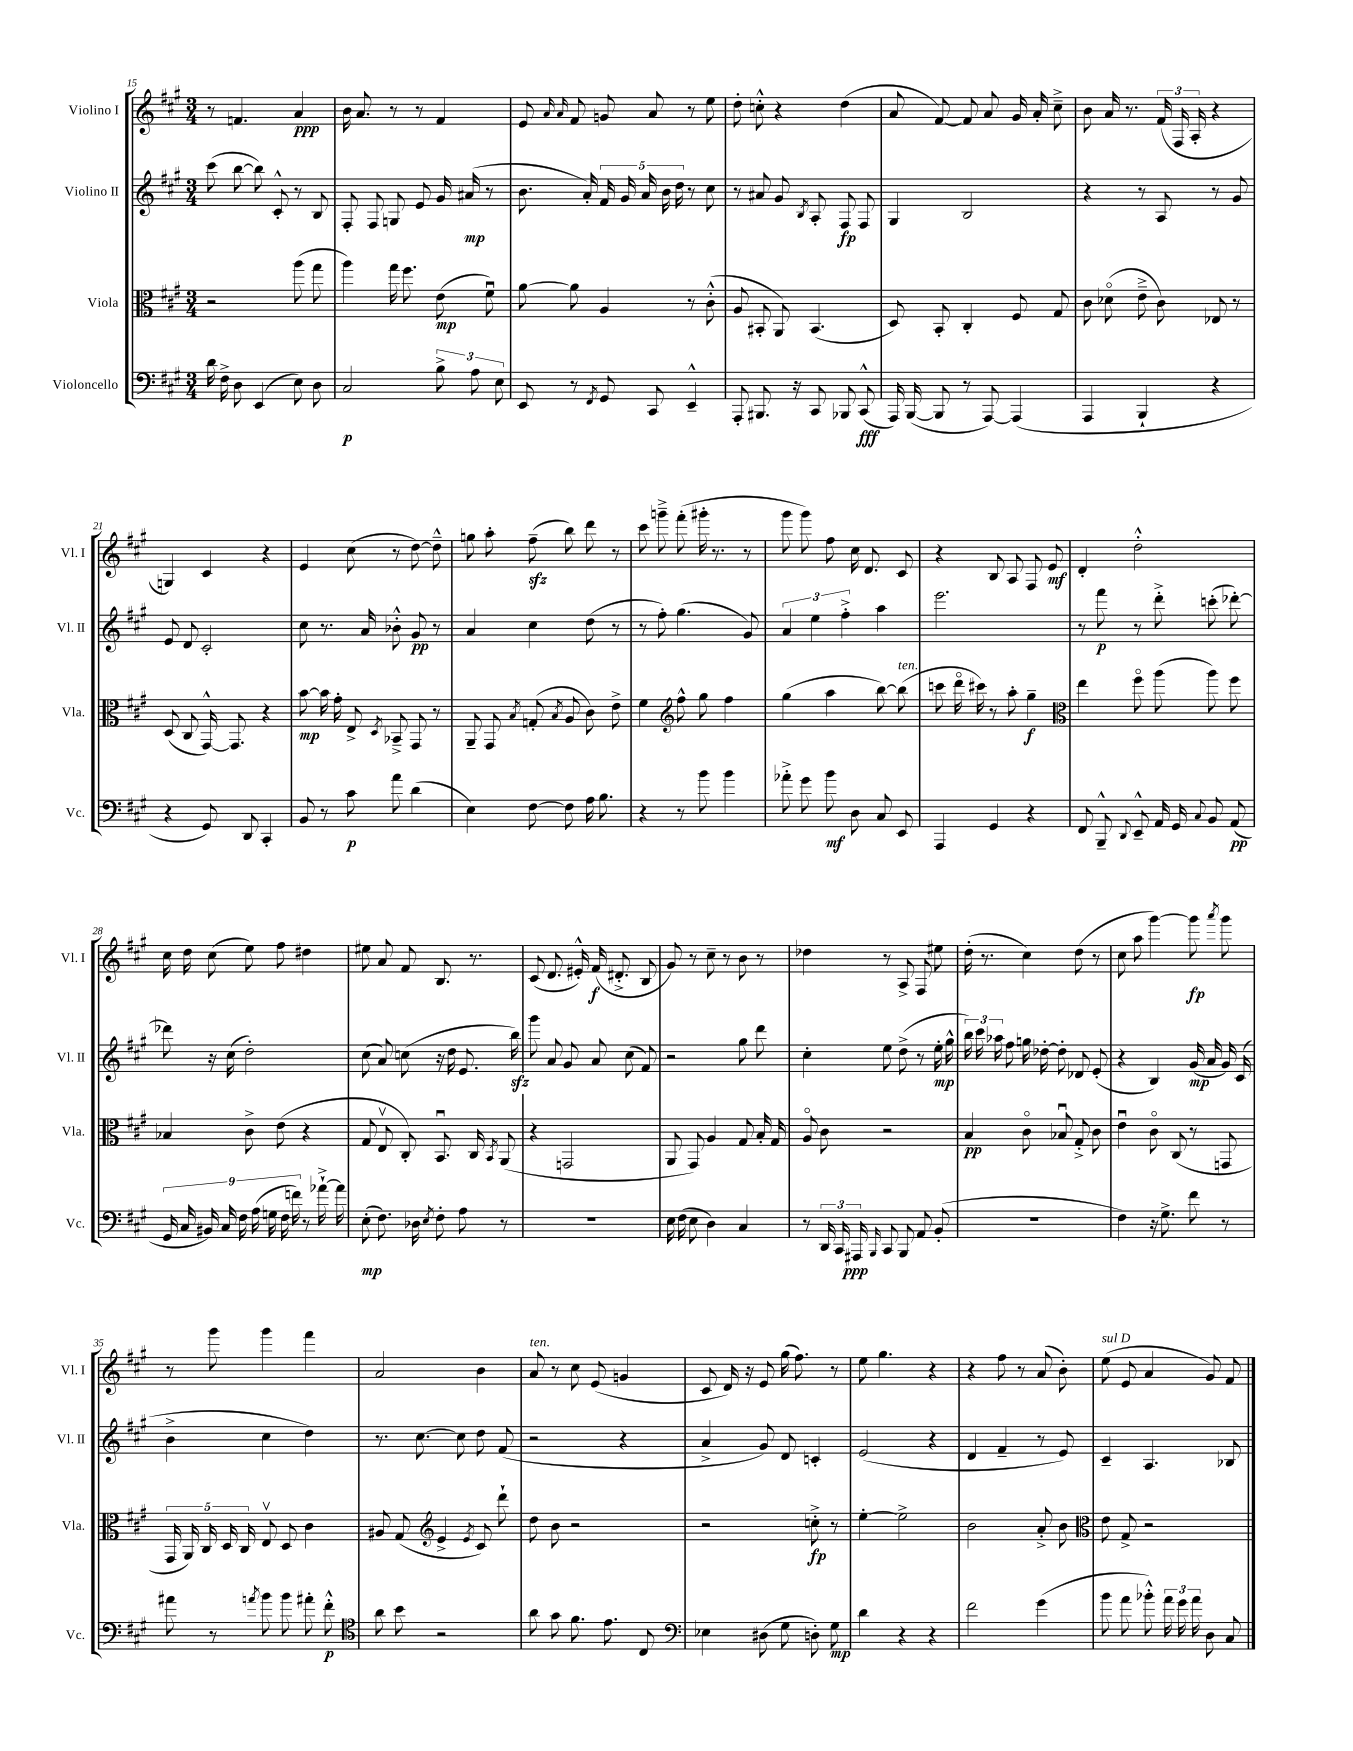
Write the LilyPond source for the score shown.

<<
\new StaffGroup <<
\new Staff = "s0" \with { instrumentName = "Violino I" shortInstrumentName = "Vl. I" } {
    \clef treble \key a \major \numericTimeSignature \time 3/4
    \autoBeamOff r8 f'4. a'4\ppp |
    b'16 a'8. r8 r8 fis'4 |
    e'8 \grace { a'16 a'16 } fis'8 g'8 a'8 r8 e''8 |
    d''8-. c''8-.-^ r4 d''4( |
    a'8 fis'8~) fis'8 a'8 gis'16 a'16-. cis''8---> |
    b'8 a'16 r8. \tuplet 3/2 { fis'16( fis16 a16-. } r4 |
    g4) cis'4 r4 |
    e'4 cis''8( r8 d''8~) d''8---^ |
    g''8 a''8-. fis''8--\sfz( b''8) d'''8 r8 |
    cis'''8 g'''8---> fis'''8-.( gis'''16-. r8. r8 |
    gis'''8 gis'''8) fis''8 cis''16 d'8. cis'8 |
    r4 b8 a8 fis8 e'8\mf |
    d'4-. d''2-.-^ |
    cis''16 d''16 cis''8( e''8) fis''8 dis''4 |
    eis''8 a'8 fis'8 b8. r8. |
    cis'8( d'8. eis'16-.-^) fis'16\f( dis'8.-.-> b8 |
    gis'8) r8 cis''8-- r8 b'8 r8 |
    des''4 r8 a8-> fis8 eis''8 |
    d''16-.( r8. cis''4) d''8( r8 |
    cis''8 a''8 gis'''4~) gis'''8\fp \acciaccatura { a'''8 } gis'''8 |
    r8 gis'''8 gis'''4 fis'''4 |
    a'2 b'4 |
    a'8^\markup { \italic "ten." } r8 cis''8 e'8( g'4 |
    cis'8 d'16) r16 e'8 gis''16( fis''8.) r8 |
    e''8 gis''4. r4 |
    r4 fis''8 r8 a'8( b'8-.) |
    e''8^\markup { \italic "sul D" }( e'8 a'4 gis'8) fis'8 \bar "|." |
}
\new Staff = "s1" \with { instrumentName = "Violino II" shortInstrumentName = "Vl. II" } {
    \clef treble \key a \major \numericTimeSignature \time 3/4
    \autoBeamOff cis'''8( b''8~ b''8) cis'8-.-^ r8 b8 |
    fis8-. fis8 g8 e'8 gis'16 ais'16\mp( r8 |
    b'8. a'16-.) \tuplet 5/4 { fis'16 gis'16 a'16 b'16 d''16 } r8 cis''8 |
    r8 ais'8 gis'8 \acciaccatura { b8 } a8-. fis8\fp fis8 |
    gis4 b2 |
    r4 r8 a8 r8 gis'8 |
    e'8 d'8 cis'2-. |
    cis''8 r8. a'16 bes'8-.-^ gis'8\pp r8 |
    a'4 cis''4 d''8( r8 |
    r8 fis''8-.) gis''4.( gis'8) |
    \tuplet 3/2 { a'4 e''4 fis''4-.-> } a''4 |
    e'''2. |
    r8 fis'''8\p r8 d'''8-.-> c'''8-.( des'''8~-.) |
    des'''8 r16 cis''16( d''2-.) |
    cis''8( a'8) c''8( r16 d''16 e'8. b''16\sfz) |
    gis'''8 a'8 gis'8 a'8 cis''8( fis'8) |
    r2 gis''8 d'''8 |
    cis''4-. e''8 d''8->( r8 e''16-.\mp gis''16-^ |
    \tuplet 3/2 { b''16) cis'''16 aes''16 } fis''8 g''16 des''16~-. des''8-. des'8 e'8-.( |
    r4 b4) gis'16\mp( a'16 gis'16) cis'16( |
    b'4-> cis''4 d''4) |
    r8. cis''8.~ cis''8 d''8 fis'8( |
    r2 r4 |
    a'4-> gis'8) d'8 c'4-. |
    e'2( r4 |
    d'4 fis'4-- r8 e'8) |
    cis'4-- a4. bes8 \bar "|." |
}
\new Staff = "s2" \with { instrumentName = "Viola" shortInstrumentName = "Vla." } {
    \clef alto \key a \major \numericTimeSignature \time 3/4
    \autoBeamOff r2 a''8( gis''8 |
    a''4) gis''16 fis''8. e'8\mp( fis'8\downbow) |
    a'8~ a'8 a4 r8 cis'8-.-^( |
    a8 bis,8-. a,8) bis,4.( |
    d8) b,8-. cis4-. fis8 gis8 |
    cis'8 des'8\flageolet( e'8---> cis'8) ees8 r8 |
    d8( cis8 gis,16~-^) gis,8. r4 |
    b'8~\mp b'16 gis'16-. e8-> \acciaccatura { d8 } bes,8---> gis,8 r8 |
    a,8-- gis,8 \acciaccatura { b8 } g8-.( \acciaccatura { b8 } a8 cis'8) e'8-> |
    fis'4 \clef treble fis''8-^ gis''8 fis''4 |
    gis''4( a''4 b''8~) b''8^\markup { \italic "ten." }( |
    c'''8 d'''16\flageolet cis'''16) r8 a''8-. gis''4--\f |
    \clef alto e''4 fis''8\flageolet a''8( a''8) fis''8 |
    bes4 cis'8-> e'8( r4 |
    gis8 e8\upbow cis8-.) b,8.\downbow cis16 \acciaccatura { b,8 } a,8( |
    r4 g,2 |
    a,8 gis,8) a4 gis8 b16-. gis16 |
    a8\flageolet cis'8 r2 |
    b4\pp cis'8\flageolet bes8\downbow gis8-.-> cis'8 |
    e'4\downbow cis'8\flageolet cis8( r8 g,8 |
    \tuplet 5/4 { gis,16 a,16) cis16 d16 cis16 } e8\upbow d8 cis'4 |
    ais8 gis8( \clef treble e'4-> \acciaccatura { e'8 } cis'8) d'''8-! |
    d''8 b'8 r2 |
    r2 c''8-.->\fp r8 |
    e''4~-. e''2-> |
    b'2 a'8-.-> b'8 |
    \clef alto e'8 gis8-> r2 \bar "|." |
}
\new Staff = "s3" \with { instrumentName = "Violoncello" shortInstrumentName = "Vc." } {
    \clef bass \key a \major \numericTimeSignature \time 3/4
    \autoBeamOff d'16 fis16-> d8 e,4( e8) d8 |
    cis2\p \tuplet 3/2 { b8-> a8 e8 } |
    e,8 r8 \acciaccatura { fis,8 } gis,8 cis,8 e,4---^ |
    a,,8-. bis,,8. r16 cis,8 bes,,8 cis,8-^\fff( |
    a,,16) b,,16~( b,,8 r8 a,,8~) a,,4( |
    a,,4 b,,4-! r4 |
    r4 gis,8) d,8 cis,4-. |
    b,8 r8 cis'8\p a'8 d'4( |
    e4) fis8~ fis8 a16 b8. |
    r4 r8 b'8 b'4 |
    aes'8-.-> gis'8 b'8\mf d8 cis8 e,8 |
    a,,4 gis,4 r4 |
    fis,8 b,,8---^ \appoggiatura { d,8 } e,8---^ a,16 gis,16 \appoggiatura { cis8 } b,8 a,8\pp( |
    \tuplet 9/8 { gis,16 cis16 bis,16) cis16 fis16 a16( g16 fis16 f'16) } r8 aes'16~-!-> aes'16 |
    e8-.\mp( fis8.) des16 \acciaccatura { e8 } fis8-. a8 r8 |
    R2. |
    e16 fis16( e8 d4) cis4 |
    r8 \tuplet 3/2 { d,16 cis,16 ais,,16\ppp } \grace { b,,16 } cis,8 b,,8 a,8 b,8-.( |
    R2. |
    fis4) r16 gis8.-> fis'8 r8 |
    ais'8 r8 \acciaccatura { a'8 } b'8 b'8 ais'8-. fis'8-.-^\p |
    \clef tenor a'8 b'8 r2 |
    a'8 gis'8 fis'8. e'8. cis8 |
    \clef bass ees4 dis8( gis8 d8-.) gis8\mp |
    d'4 r4 r4 |
    fis'2 gis'4( |
    b'8 a'8 bes'8-.-^) \tuplet 3/2 { a'16 gis'16 a'16 } d8 cis8 \bar "|." |
}
>>
>>
\layout { \context { \Score currentBarNumber = #15 } }
